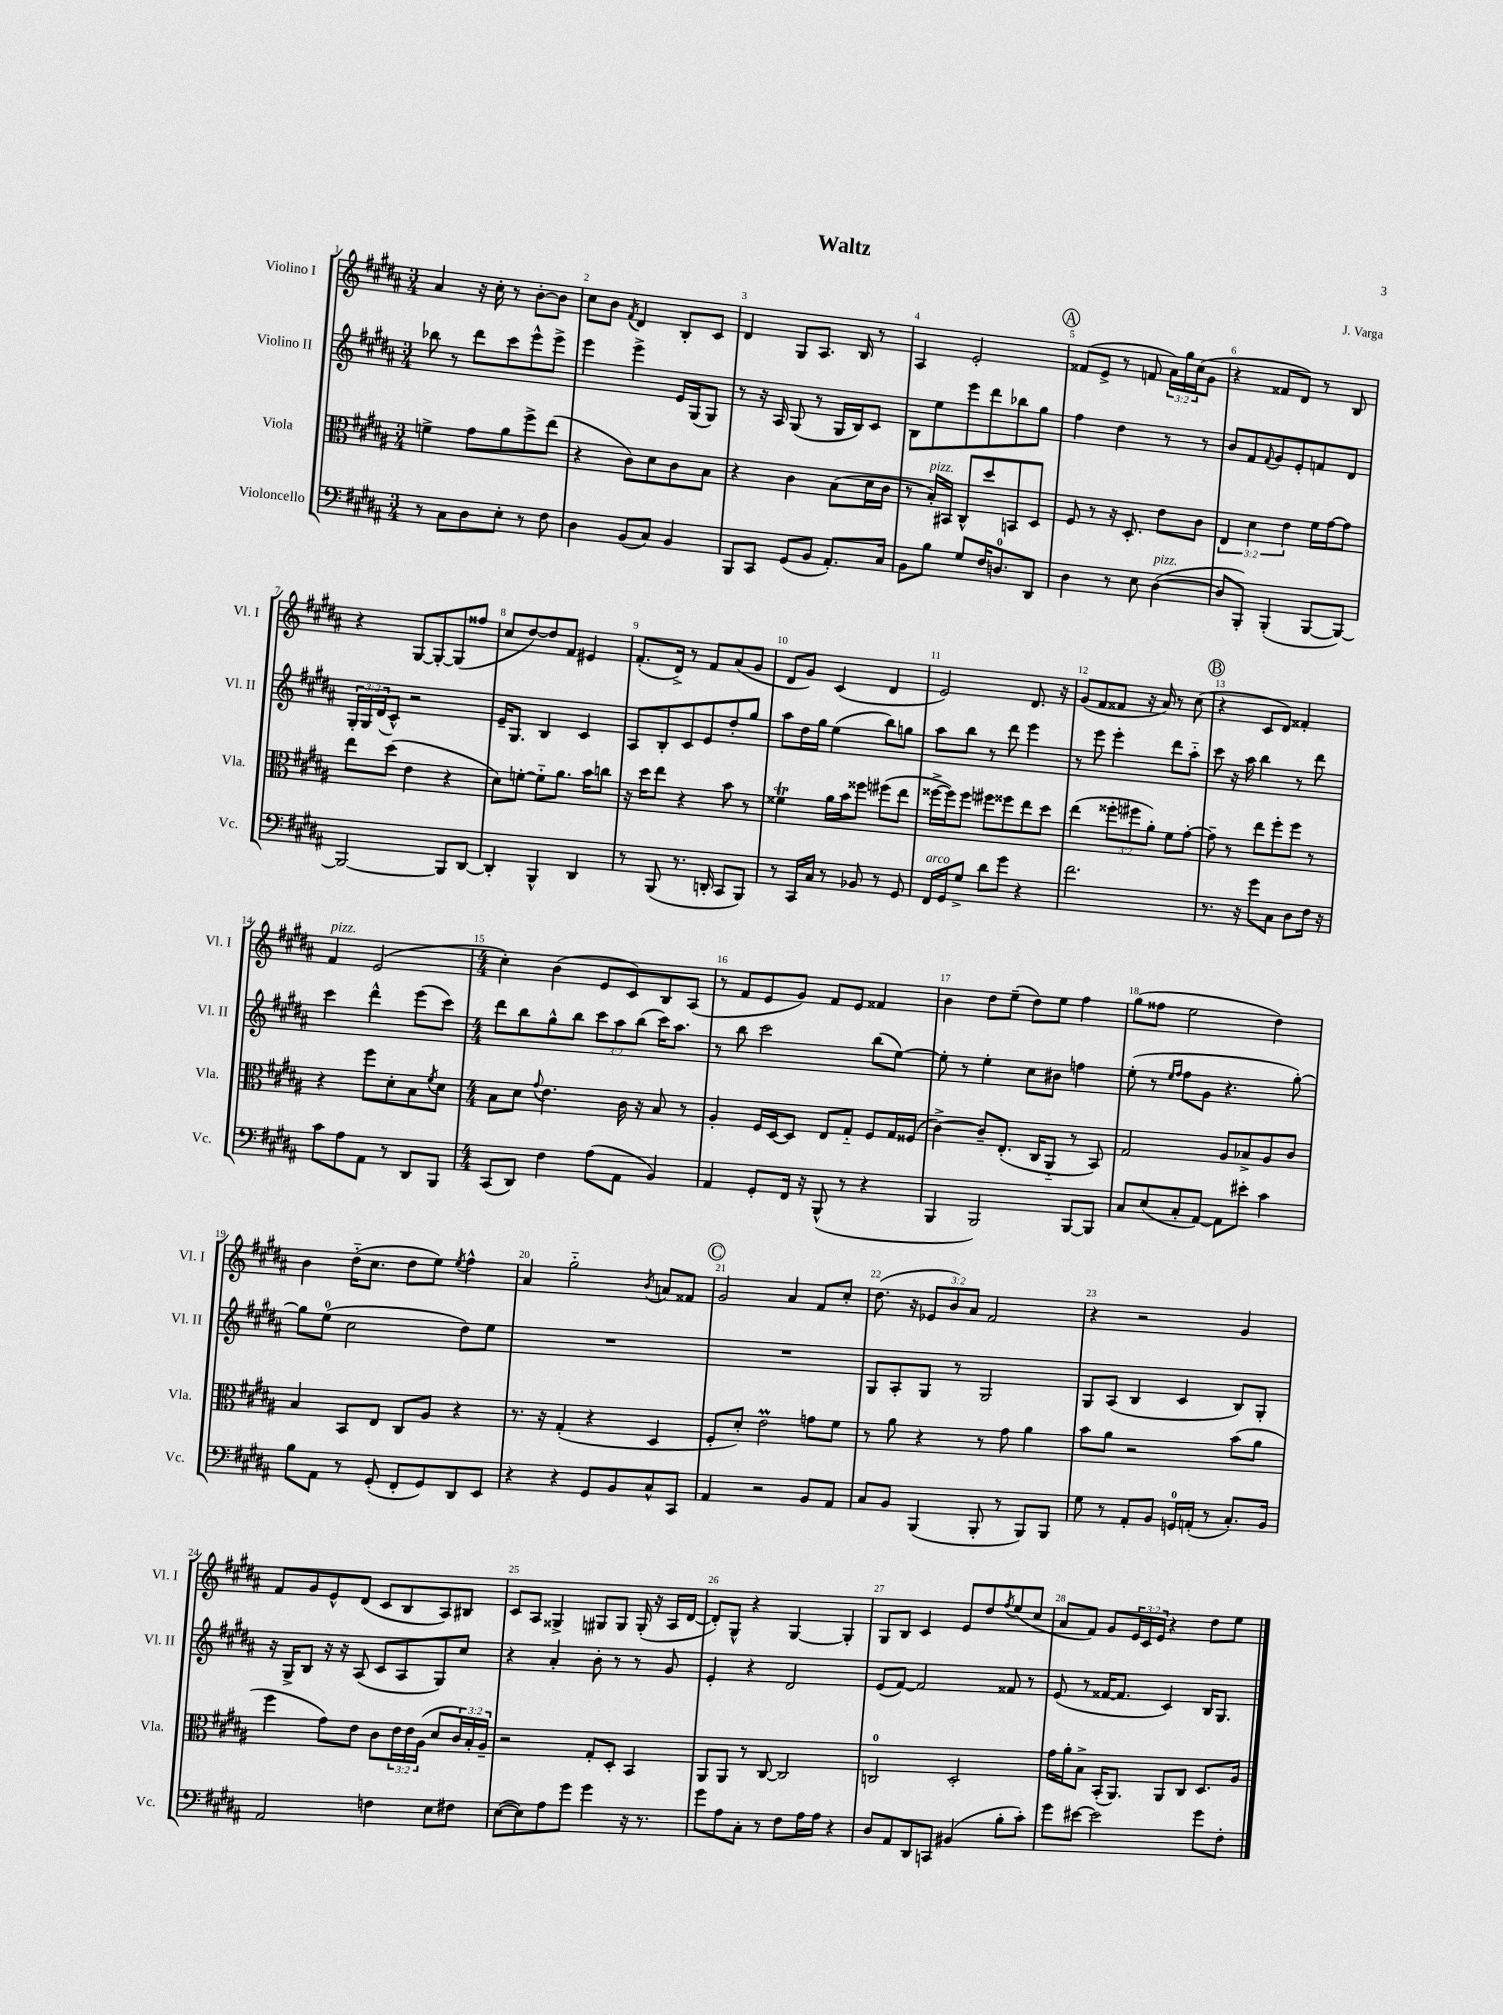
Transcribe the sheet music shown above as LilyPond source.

\header { title = "Waltz" composer = "J. Varga" }
<<
\new StaffGroup <<
\new Staff = "s0" \with { instrumentName = "Violino I" shortInstrumentName = "Vl. I" } {
    \clef treble \key b \major \numericTimeSignature \time 3/4 \override Staff.TupletNumber.text = #tuplet-number::calc-fraction-text
    ais'4 r16 cis''16-. r8 b'8~-. b'8 |
    cis''8 b'8 \acciaccatura { fis'8 } dis'4 b8-. cis'8 |
    dis'4 gis8 ais8. b16 r8 |
    ais4 e'2-. |
    \mark \markup { \circle "A" } fisis'8( e'8-> r8 f'8 \tuplet 3/2 { ais'16) gis''16 cis''16( } gis'8 |
    r4 fisis'8 dis'8) r8 b8 |
    r4 gis8~ gis8~-. gis8( fisis''8 |
    cis''8 dis''8~) dis''8 fis'8 eis'4 |
    fis'8.-.( dis'16->) r8 fis'8 ais'8( gis'8 |
    dis'8 gis'8) cis'4( dis'4 |
    e'2) dis'8. r16 |
    gis'8( fis'8 fisis'8 r16 ais'16) r8 cis''8( |
    \mark \markup { \circle "B" } r4 cis'8 dis'8) fisis'4-. |
    fis'4^\markup { \italic "pizz." } e'2( |
    \numericTimeSignature \time 4/4 cis''4-.) b'4( e'8 cis'8) b8 ais8( |
    r8 fis'8 e'8 gis'8) fis'8 e'8 fisis'4 |
    b'4 dis''8 e''8--( dis''8) e''8 fis''4 |
    gis''8( fisis''8 e''2 dis''4) |
    b'4 dis''16-_( cis''8. dis''8 e''8) \acciaccatura { e''8 } fis''4-^ |
    ais'4 gis''2-_ \acciaccatura { b'8 } a'8 fisis'8 |
    \mark \markup { \circle "C" } gis'2 ais'4 fis'8 cis''8-. |
    dis''8.( r16 \tuplet 3/2 { ees'8 b'8) ais'8 } fis'2 |
    r4 r2 gis'4 |
    fis'8 gis'8 e'8-^ dis'8( cis'8 b8 ais8) bis8 |
    cis'8 ais8 gisis4-> gis8 gis8 gis16-.( r16 ais16 dis'16~ |
    dis'8-.) gis8-^ r4 gis4~ gis4-. |
    gis8 b8 cis'4 e'8 dis''8 \acciaccatura { fis''8 } e''8( cis''8 |
    ais'8 fis'8) gis'8 \tuplet 3/2 { e'16 cis'16 e'16 } r4 dis''8 e''8 \bar "|." |
}
\new Staff = "s1" \with { instrumentName = "Violino II" shortInstrumentName = "Vl. II" } {
    \clef treble \key b \major \numericTimeSignature \time 3/4 \override Staff.TupletNumber.text = #tuplet-number::calc-fraction-text
    bes''8 r8 dis'''8 cis'''8 e'''8-^ e'''8-> |
    e'''4 e'''4-> e'16 gis16( gis8) |
    r8 r16 ais16 gis8( r8 gis16 b16) cis'8 |
    b8 e''8 e'''8 dis'''8 bes''8 gis''8 |
    \mark \markup { \circle "A" } fis''4 dis''4 r8 r8 |
    b'8 fis'8 \appoggiatura { fis'8 } gis'8 e'8-. f'8 dis'8 |
    \tuplet 3/2 { gis16-. gis16 dis'16( } cis'8-^) r2 |
    e'16-- gis8. b4 cis'4 |
    ais8 b8-. cis'8 e'8 dis''8-. gis''8 |
    ais''8 dis''16 gis''16 e''4( b''8) g''8 |
    ais''8 b''8 r8 dis'''8 e'''4 |
    r8 e'''8 e'''4-. dis'''8 ais''8-_ |
    \mark \markup { \circle "B" } cis'''8 r16 ais''16 b''4 r8 dis'''8 |
    cis'''4 dis'''4-^ e'''8( cis'''8) |
    \numericTimeSignature \time 4/4 dis'''8 b''8 gis''8-^ b''8 \tuplet 3/2 { cis'''8 ais''8 b''8( } cis'''16) ais''8. |
    r8 b''8 cis'''2 b''8( e''8~) |
    e''8-. r8 e''4-. cis''8 bis'8 f''4 |
    e''8-.( r8 \grace { e''16 fis''16 } fis''8 gis'8 r4. gis''8~-.) |
    gis''8 e''8-0( cis''2 dis''8) e''8 |
    R1 |
    \mark \markup { \circle "C" } R1 |
    gis8 ais8-. gis8 r8 gis2 |
    gis8 ais8( b4 cis'4 b8) gis8-. |
    r16 gis16-> b8 r16 r16 ais8( cis'8 ais8 gis8) cis''8 |
    r4 ais'4-. b'8-. r8 r8 gis'8 |
    e'4-. r4 dis'2 |
    e'8( fis'8~) fis'2 fisis'8 r8 |
    e'8( r8 fisis'16~ fisis'8. cis'4) b16 gis8. \bar "|." |
}
\new Staff = "s2" \with { instrumentName = "Viola" shortInstrumentName = "Vla." } {
    \clef alto \key b \major \numericTimeSignature \time 3/4 \override Staff.TupletNumber.text = #tuplet-number::calc-fraction-text
    f'4-> gis'8 ais'8 fis''8-> e''8( |
    r4 cis'8) dis'8 cis'8 b8 |
    r4 cis'4 b8( dis'16 cis'16 |
    r8 b16-.^\markup { \italic "pizz." }) bis,16 cis8-^ dis''8 b,8 dis8 |
    \mark \markup { \circle "A" } fis8 r8 r16 dis8.-. e'8 cis'8 |
    \tuplet 3/2 { e4 dis'4 e'4 } fis'16 gis'16~ gis'8 |
    e''8 dis''8( e'4 r4 |
    dis'8) f'8~-. f'8-_ ais'8. b'16 c''8 |
    r16 dis''16 e''8 r4 b'8 r8 |
    fisis'4\trill ais'16 b'16 fisis''8 fis''8( e''8 |
    fisis''16~-> fisis''16) fisis''8 fis''8 fisis''8 e''8 dis''8 |
    e''4( \tuplet 3/2 { fisis''8-. fis''8 ais'8-.) } fis'8 gis'8~-. |
    \mark \markup { \circle "B" } gis'8-- r8 e''8 fis''8-. fis''8 r8 |
    r4 fis''8 dis'8-. b8 \acciaccatura { fis'8 } dis'8 |
    \numericTimeSignature \time 4/4 b8 dis'8 \appoggiatura { gis'8 } e'4. cis'16 r16 b8 r8 |
    ais4-. fis16 dis16~ dis8 e8 gis8-_ fis8 gis16 fisis16( |
    cis'4~->) cis'8-- e8.-.( cis16 ais,8-_ r8 b,8) |
    gis2 ais8 bes8-> ais8 cis'8 |
    b4 b,8 e8 cis8 ais8 r4 |
    r8. r16 gis4-.( r4 dis4 |
    \mark \markup { \circle "C" } fis8-. dis'8-.) e'2\prall g'8 fis'8 |
    r8 ais'8 r4 r8 gis'8 ais'4 |
    b'8 ais'8 r2 b'8( ais'8 |
    fis''4 gis'8) e'8 cis'8 \tuplet 3/2 { e'16 e'16 ais16( } dis'8 \tuplet 3/2 { cis'16) b16-. ais16-- } |
    r2 gis8-. dis8-. b,4 |
    ais,8 ais,8 r8 cis8~ cis2 |
    c2-0 dis2-. |
    gis'16 ais'16-. b8-> b,16-.( ais,8.) ais,8 cis8 dis8. ais16 \bar "|." |
}
\new Staff = "s3" \with { instrumentName = "Violoncello" shortInstrumentName = "Vc." } {
    \clef bass \key b \major \numericTimeSignature \time 3/4
    r8 cis8 dis8 e8-. r8 fis8 |
    dis4 b,8( cis8) b,4 |
    b,,8 cis,8 gis,8( b,8 ais,8.-.) cis16 |
    b,8 b8 gis8 fis16 d8.-0 dis,8 |
    \mark \markup { \circle "A" } dis4 r8 e8 dis4~^\markup { \italic "pizz." }( |
    dis8 b,,8-.) b,,4-.( b,,8~ b,,8~) |
    b,,2~ b,,8 dis,8~ |
    dis,4-. b,,4-^ dis,4 |
    r8 b,,8( r8. d,16-. cis,8 b,,8) |
    r8 cis,16 cis16 r8 bes,8 r8 gis,8 |
    fis,16^\markup { \italic "arco" } gis,16 gis8-> dis'8 gis'8 r4 |
    fis'2. |
    \mark \markup { \circle "B" } r8. r16 gis'8 cis8 dis8 fis16 r16 |
    cis'8 ais8 ais,8 r8 dis,8 b,,8 |
    \numericTimeSignature \time 4/4 cis,8( dis,8) fis4 ais8( ais,8 b,4) |
    ais,4 gis,8-. fis,16 r16 b,,8-^( r8 r4 |
    b,,4 b,,2) b,,8~ b,,8 |
    cis8 e8( cis8-. ais,8~) ais,8 eis'8-. cis'4 |
    b8 ais,8 r8 gis,8-.( fis,8-. gis,8) dis,8 e,8 |
    r4 r4 gis,8 b,8 cis8-^ cis,8 |
    \mark \markup { \circle "C" } ais,4 r2 b,8 ais,8 |
    cis8 b,8 b,,4( b,,8-. r8 b,,8) b,,8 |
    gis8 r8 ais,8-. b,8 g,16-0 a,16-.( r8 cis8.-.) b,16 |
    ais,2 f4 e8 fis8 |
    e8~( e8) ais8 gis'8 gis'4 r16 r8. |
    gis'8 ais8 cis8-. r8 fis8 ais16 ais16 r4 |
    dis8 ais,8 dis,8 c,8 bis,4( b8-. cis'8-.) |
    gis'8 eis'8~ eis'2 gis'8 fis8-. \bar "|." |
}
>>
>>
\layout { \context { \Score \override BarNumber.break-visibility = ##(#f #t #t) barNumberVisibility = #all-bar-numbers-visible } }
